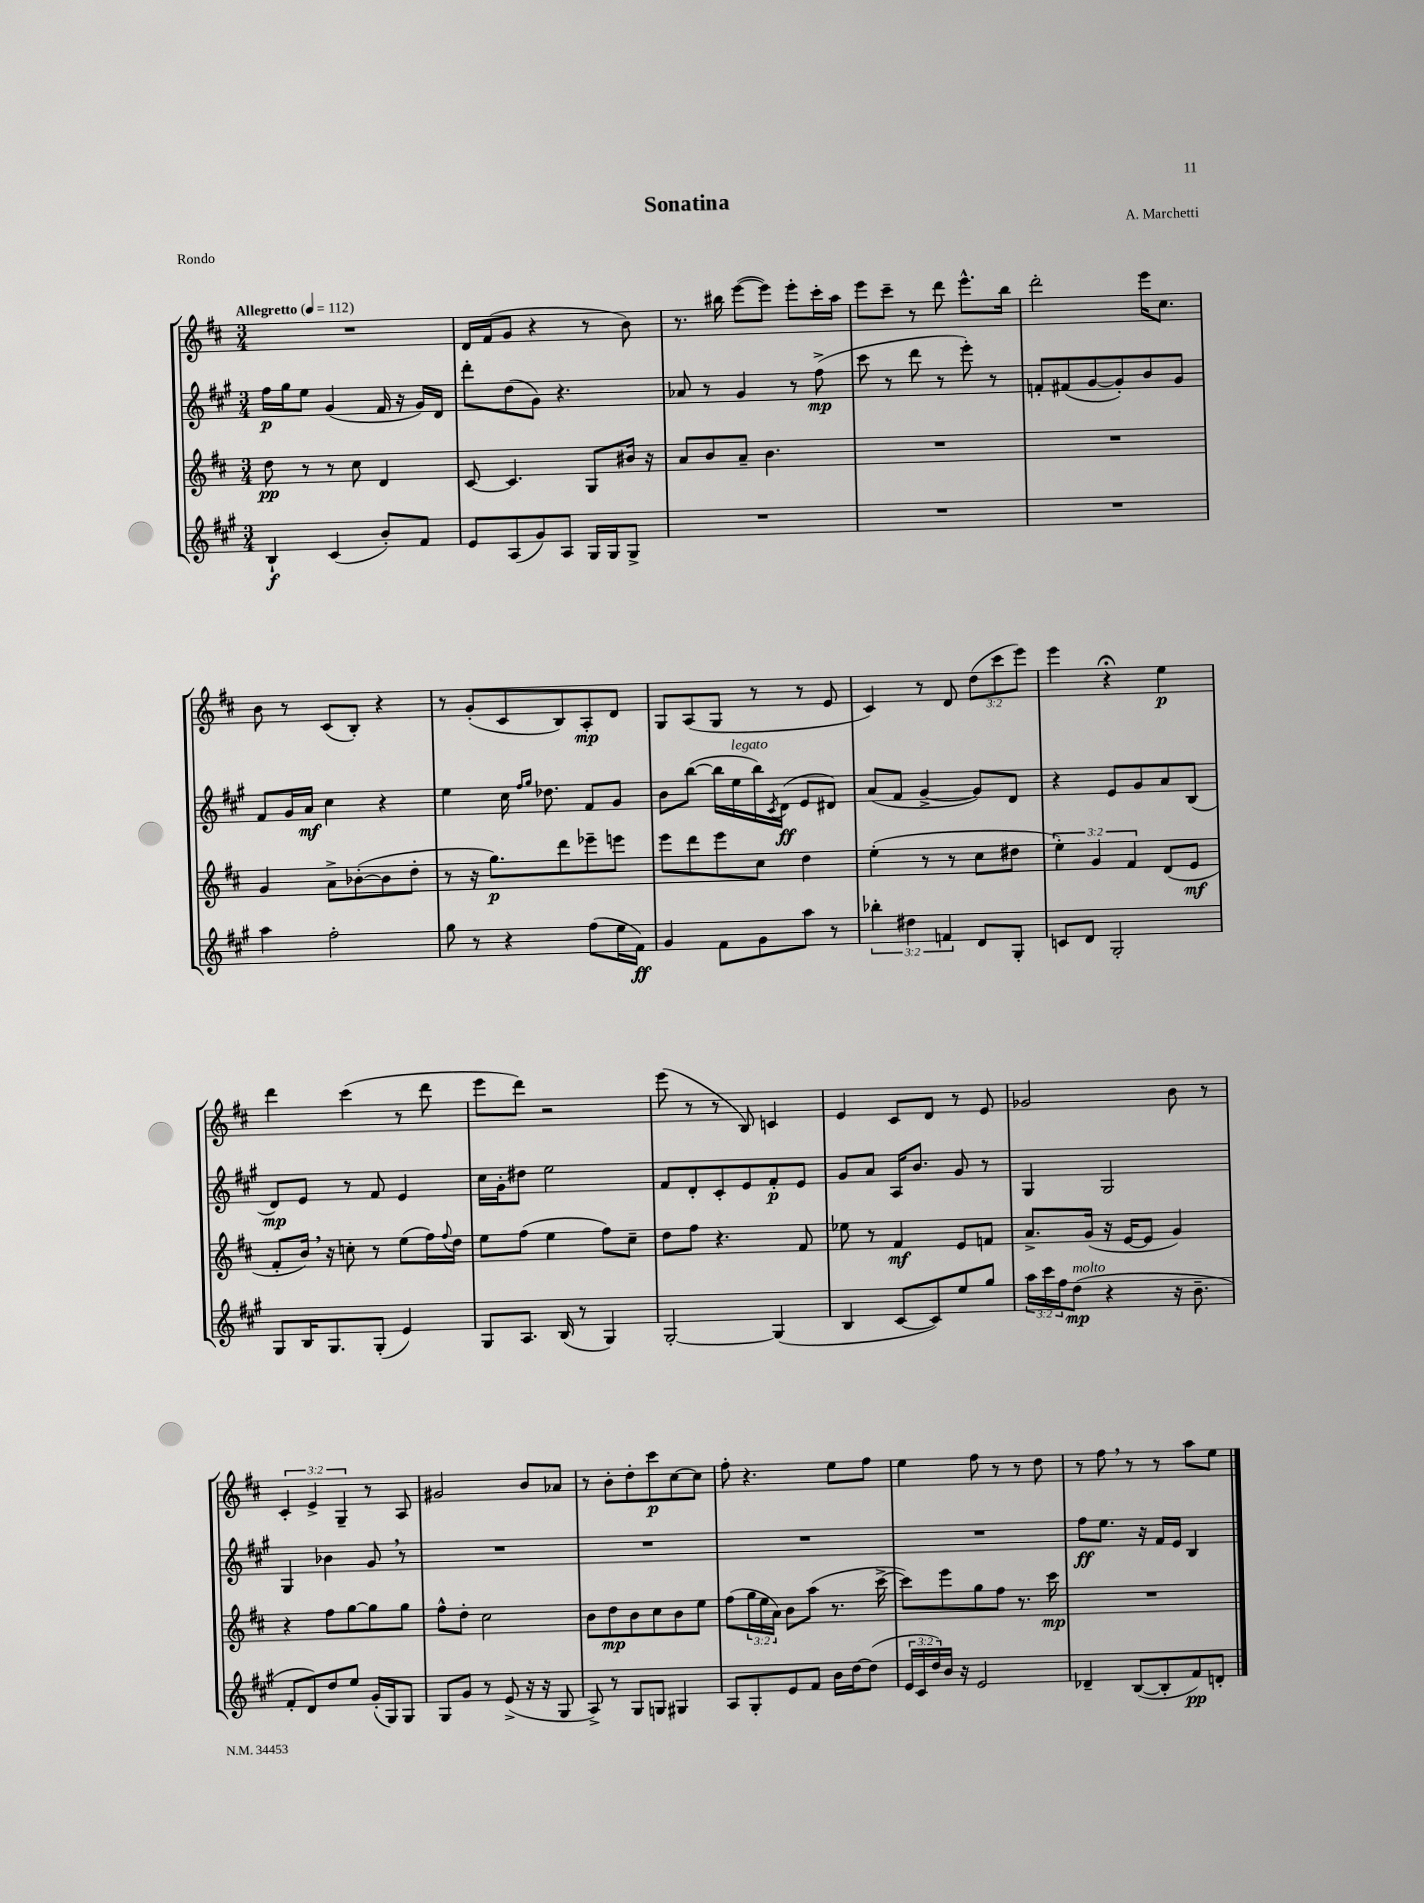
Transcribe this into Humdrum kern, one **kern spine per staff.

**kern	**kern	**kern	**kern
*staff4	*staff3	*staff2	*staff1
*clefG2	*clefG2	*clefG2	*clefG2
*k[f#c#g#]	*k[f#c#]	*k[f#c#g#]	*k[f#c#]
*M3/4	*M3/4	*M3/4	*M3/4
*MM112	*MM112	*MM112	*MM112
4B`/	8dd\	16ff#\LL	2.r
.	.	16gg#\J	.
.	8r	8ee\J	.
(4c#/	8r	(4g#/	.
.	8cc#\	.	.
8b'/L)	4d/	16f#/	.
.	.	16r	.
8f#/J	.	16g#/LL)	.
.	.	16d/JJ	.
=	=	=	=
8e/L	[8c#/	8ddd'\L	16d/LL
.	.	.	(16f#/J
(8A/	4.c#/]	(8dd\	8g/J
8g#/)	.	8g#\J)	4r
8A/J	.	4.r	.
16G#/LL	8G/L	.	8r
16G#/J	.	.	.
8G#^/J	16b#/Jk	.	8b\)
.	16r	.	.
=	=	=	=
2.r	8a/L	8a-/	8.r
.	8b/	8r	.
.	.	.	16bb#\
.	8a~/J	4g#/	([8eee\L
.	4.b\	.	8eee\]J)
.	.	8r	8eee'\L
.	.	(8ff#^\	16ccc#'\L
.	.	.	16aa\JJ
=	=	=	=
2.r	2.r	8ccc#\	8eee\L
.	.	8r	8ccc#~\J
.	.	8ddd\	8r
.	.	8r	8ddd\
.	.	8eee'\)	8.eee^^\L
.	.	8r	.
.	.	.	16bb\Jk
=	=	=	=
2.r	2.r	8f'/L	2ddd'\
.	.	(8f#/	.
.	.	[8g#/	.
.	.	8g#'/])	.
.	.	8b/	16eee\LK
.	.	.	8.cc#\J
.	.	8g#/J	.
=	=	=	=
4aa\	4g/	8f#/L	8b\
.	.	16g#/L	8r
.	.	16a/JJ	.
2ff#'\	8a^\L	4cc#\	(8c#/L
.	([8b-'\	.	8B'/J)
.	8b-\]	4r	4r
.	8dd'\J	.	.
=	=	=	=
8gg#\	8r	4ee\	8r
8r	16r	.	(8g'/L
.	8.gg\L)	.	.
4r	.	16cc#\	8c#/
.	.	16qqff#/LL	.
.	.	16qqgg#/JJ	.
.	.	8.dd-\	.
.	8ddd\	.	8B/)
(8ff#\L	8eee-~\	8f#/L	8A'/
16ee\L	8eee\J	8g#/J	8d/J
16f#\JJ)	.	.	.
=	=	=	=
4g#/	8eee\L	8b\L	8G/L
.	8ddd\	([8bb\J	(8A/
8f#\L	8eee\	16bb\]LL	8G/J
.	.	16ee\	.
8g#\	8cc#\J	16bb\)	8r
.	.	8qc#/	.
.	.	(16d\JJ	.
8aa\J	4dd\	8e/L	8r
8r	.	8d#/J)	8e/
=	=	=	=
6bb-'\	(4ee'\	(8a/L	4c#/)
.	.	8f#/J	.
6dd#\	.	.	.
.	8r	[4g#^/	8r
6f/	.	.	.
.	8r	.	8d/
8d/L	8cc#\L	8g#/]L)	(12dd\L
.	.	.	12ccc#\
8G#'/J	8dd#\J	8d/J	.
.	.	.	12eee\J)
=	=	=	=
8c/L	6ee'\)	4r	4eee\
8d/J	.	.	.
.	6g/	.	.
2G#'/	.	8e/L	4r;
.	6f#/	.	.
.	.	8g#/	.
.	(8d/L	8a/	4ee\
.	8e/J	(8B/J	.
=	=	=	=
8G#/L	8f#'/L	8d/L)	4ddd\
16B/K	16b/Jk)	8e/J	.
8.G#/	16r	.	.
.	8cc'\	8r	(4ccc#\
(8G#'/J	8r	8f#/	.
4e/)	(8ee\L	4e/	8r
.	16ff#\L)	.	8ddd\
.	8qqff#/	.	.
.	16dd\JJ	.	.
=	=	=	=
8G#/L	8ee\L	16cc#\LL	8eee\L
.	.	16g#'\J	.
8.A/J	(8ff#\J	8dd#\J	8ddd\J)
.	4ee\	2ee\	2r
(16B/	.	.	.
8r	.	.	.
4G#/)	8ff#\L)	.	.
.	8cc#~\J	.	.
=	=	=	=
[2G#'/	8dd\L	8f#/L	(8eee\
.	8ff#\J	8d'/	8r
.	4.r	8c#'/	8r
.	.	8e/	8B/)
(4G#/]	.	8f#'/	4c/
.	8f#/	8e/J	.
=	=	=	=
4B/	8ee-\	8g#/L	4e/
.	8r	8a/J	.
[8c#/L	4f#/	16A/LK	8c#/L
.	.	8.b/J	.
8c#/])	.	.	8d/J
8ee/	8e/L	8g#/	8r
8gg#/J	8f/J	8r	8e/
=	=	=	=
24aa\LL	8.a^/L	4G#/	2g-/
24ccc#\	.	.	.
24ff#\J	.	.	.
(8dd\J	.	.	.
.	(16g/Jk	.	.
4r	16r	2G#/	.
.	[16e/LK	.	.
.	8e/]J	.	.
16r	4g/)	.	8b\
8.b~\	.	.	.
.	.	.	8r
=	=	=	=
8f#'/L	4r	4G#/	6c#'/
8d/)	.	.	.
.	.	.	6e^/
8dd/	8ff#\L	4b-\	.
.	.	.	6G~/
8ee/J	[8gg\	.	.
(16g#'/LL	8gg\]	8g#/	8r
16G#/J)	.	.	.
8G#/J	8gg\J	8r	8A/
=	=	=	=
8G#/L	8ff#^^\L	2.r	2g#/
8g#/J	8dd'\J	.	.
8r	2cc#\	.	.
(8e^/	.	.	.
16r	.	.	8b/L
16r	.	.	.
8G#/	.	.	8a-/J
=	=	=	=
8A^/)	8b\L	2.r	8r
8r	8dd\	.	8b'\L
8G#/L	8b\	.	8dd'\
8G/J	8cc#\	.	8ccc#\
4G#/	8b\	.	[8cc#\
.	8ee\J	.	8cc#\]J
=	=	=	=
8A/L	(8ff#\L	2.r	8ff#'\
8G#'/	24gg\L	.	4.r
.	24ee\	.	.
.	24a\JJ)	.	.
8e/	8b\L	.	.
8f#/J	(8aa\J	.	.
16b\LL	8.r	.	8ee\L
[16dd\J	.	.	.
(8dd\]J	.	.	8ff#\J
.	[16ccc#^\	.	.
=	=	=	=
24e/LL	8ccc#\]L)	2.r	4ee\
24c#/	.	.	.
24dd/)	.	.	.
16b/JJ	8eee\	.	.
16r	.	.	.
2e/	8gg\	.	8ff#\
.	8ff#\J	.	8r
.	8.r	.	8r
.	.	.	8dd\
.	16ccc#\	.	.
=	=	=	=
4d-~/	2.r	8ff#\L	8r
.	.	8.ee\J	8ff#\
([8B/L	.	.	8r
.	.	16r	.
8B'/]	.	16f#/LL	8r
.	.	16e/JJ	.
8f#/)	.	4B/	8aa\L
8d'/J	.	.	8ee\J
==	==	==	==
*-	*-	*-	*-
